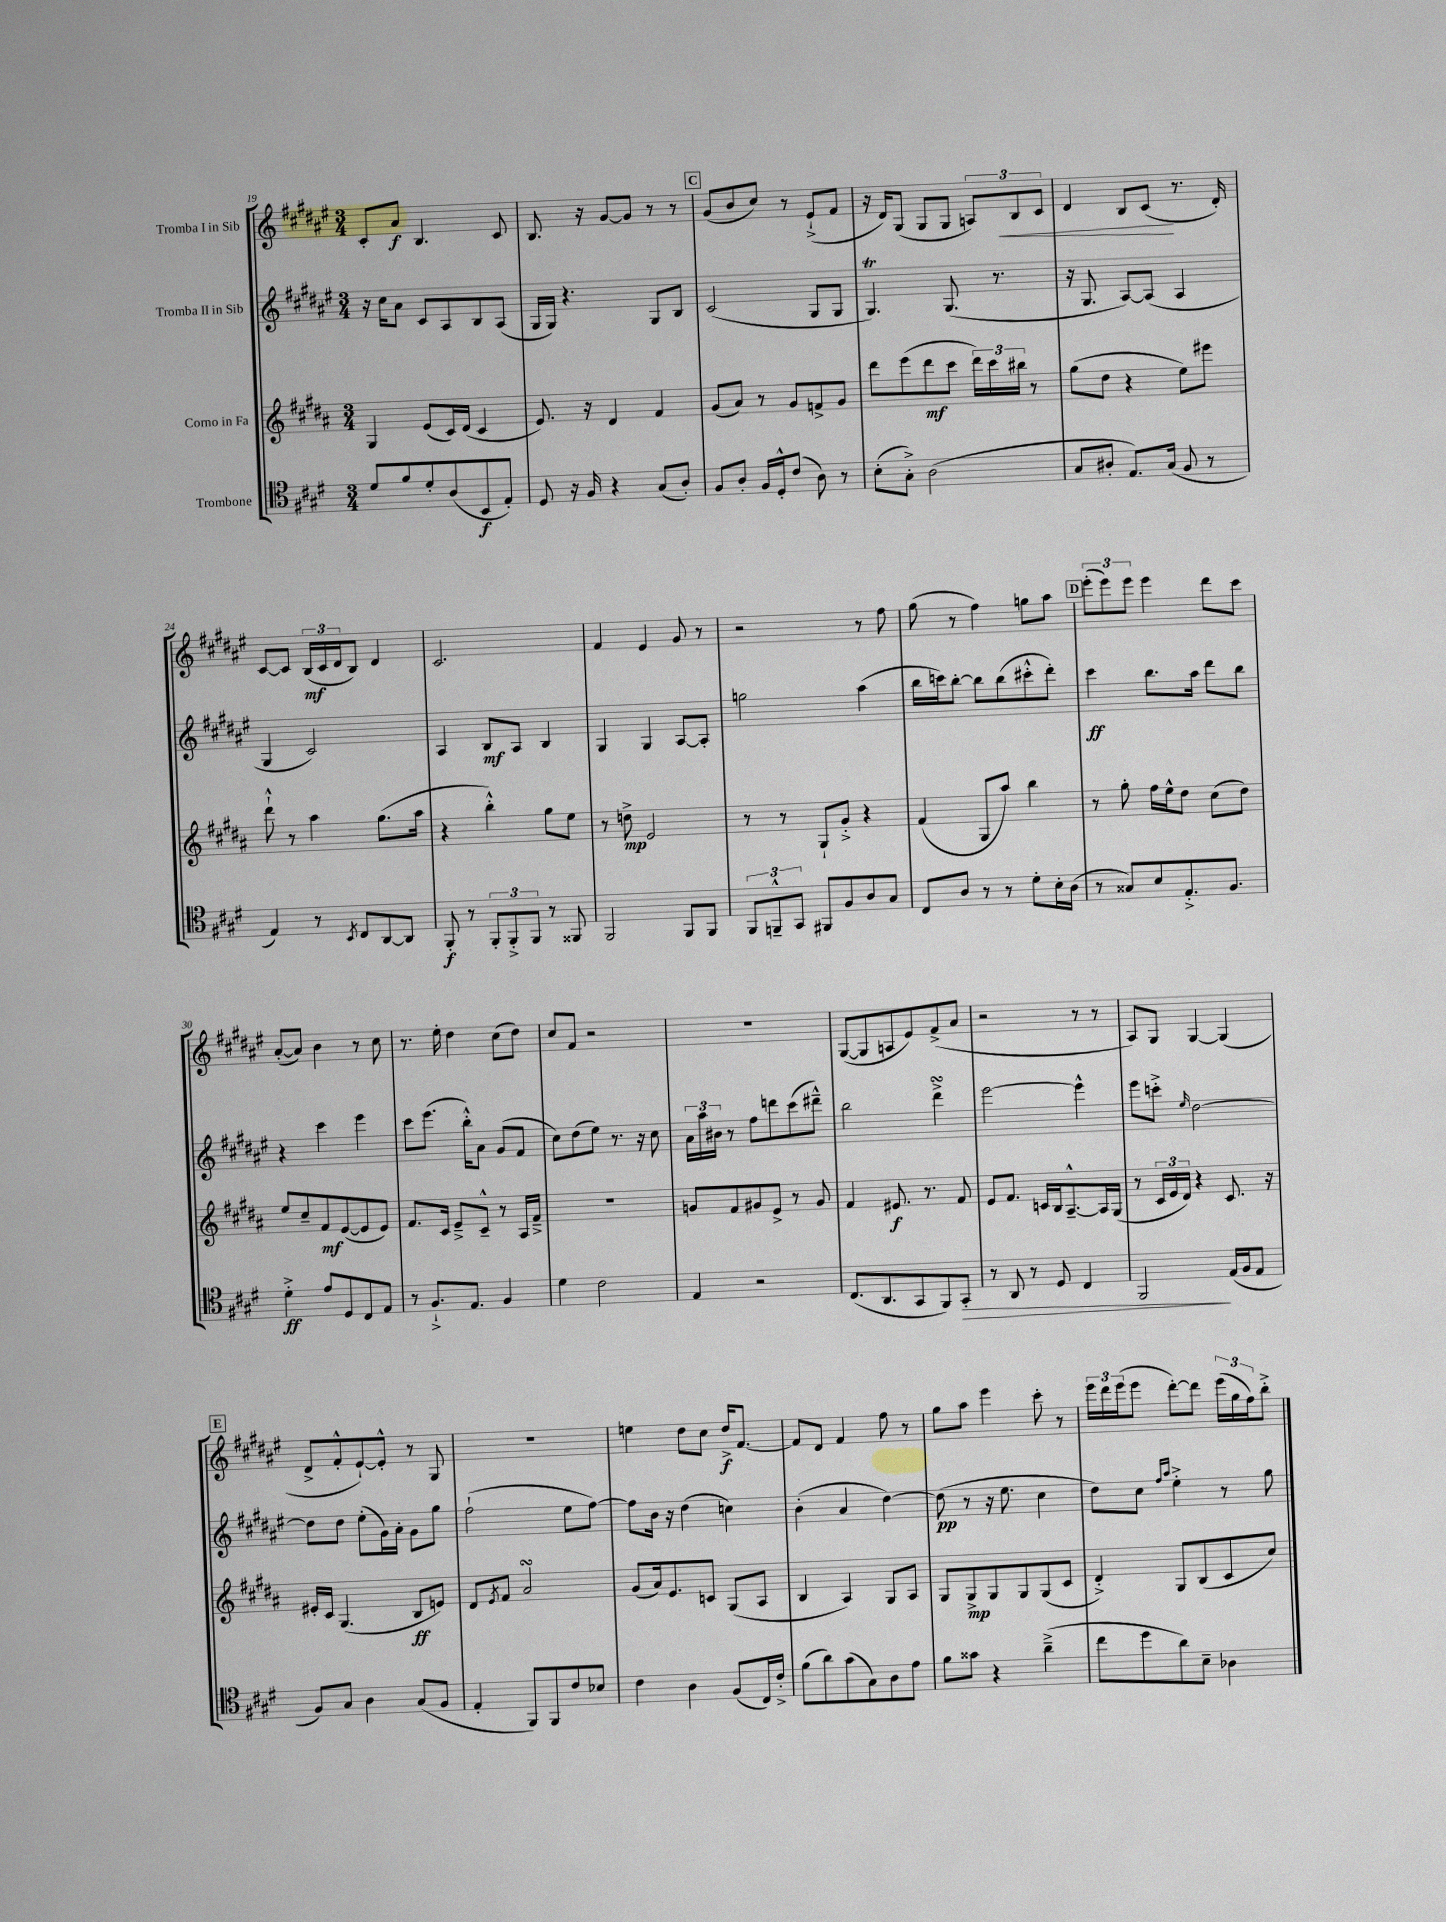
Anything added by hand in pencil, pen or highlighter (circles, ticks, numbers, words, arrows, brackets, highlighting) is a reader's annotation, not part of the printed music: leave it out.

**kern	**kern	**kern	**kern
*staff4	*staff3	*staff2	*staff1
*clefC4	*clefG2	*clefG2	*clefG2
*k[f#c#g#d#]	*k[f#c#g#d#a#]	*k[f#c#g#d#a#e#]	*k[f#c#g#d#a#e#]
*M3/4	*M3/4	*M3/4	*M3/4
8d#	4G#	16r	8c#'
.	.	16cc#	.
8f#	.	8a#	8a#
8d#'	(8e	8c#	4.B
(8A	16c#)	8A#	.
.	(16d#	.	.
8BB	4c#	8B	.
8E')	.	(8A#	8c#
=	=	=	=
8D#	8.e)	16G#	8.B
.	.	16G#)	.
16r	.	4.r	.
16F#	16r	.	16r
4r	4d#	.	[8g#
.	.	.	8g#]
(8G#	4f#	8G#	8r
8A')	.	8B	8r
=	=	=	=
8F#	(8g#	(2c#	(8g#
8A'	8a#)	.	8b
16F#	8r	.	8cc#)
16D#'^^	.	.	.
(8c#	8g#	.	8r
8A)	8f^	8G#	(8e#`^
8r	8g#	8G#	8f#
=	=	=	=
(8B'	8ddd#	4.G#)	16r
.	.	.	16d#)
8G#'^)	(8eee	.	(8G#
(2A	8ddd#	.	8G#
.	8ccc#	(8.G#	8G#
.	24ddd#)	.	12A)
.	24ccc#	.	.
.	.	8.r	.
.	24bb#	.	12B
.	8r	.	.
.	.	.	12c#
=	=	=	=
8G#	(8gg#	16r	4d#
.	.	8.G#	.
8A#'	8dd#	.	.
8.E)	4r	[8A#)	8B
.	.	(8A#]	(8c#
(16G#	.	.	.
8F#	8ee)	4A#	8.r
8r	8eee#	.	.
.	.	.	16d#')
=	=	=	=
4E)	8ddd#`^^	4G#	[8c#
.	8r	.	8c#]
8r	4aa#	2c#)	(24B
.	.	.	24c#
.	.	.	24d#
8qBB	.	.	.
8C#	.	.	8B)
[8AA	(8.gg#	.	4d#
8AA]	.	.	.
.	16aa#	.	.
=	=	=	=
8FF#'	4r	4A#	2.c#
8r	.	.	.
12FF#'	4bb'^^)	8B	.
12FF#'^	.	.	.
.	.	8A#	.
12FF#	.	.	.
8r	8gg#	4B	.
8FF##	8ee	.	.
=	=	=	=
2FF#	8r	4G#	4f#
.	8dd^	.	.
.	2e	4G#	4e#
8FF#	.	[8A#	8g#
8FF#	.	8A#']	8r
=	=	=	=
12FF#	8r	2gg	2r
12FF~^^	.	.	.
.	8r	.	.
12GG#	.	.	.
8FF#	8G#`	.	.
8F#	8g#'^	.	.
8A	4r	(4aa#	8r
8G#	.	.	8ff#
=	=	=	=
8C#	(4f#	16bb	(8gg#
.	.	16ccc)	.
8A	.	[8bb'	8r
8r	8G#	8bb]	4ff#)
8r	8aa#)	(8bb	.
8d#'	4bb	8ccc#'^^	8gg
16B'	.	8ddd#')	8aa#
(16A	.	.	.
=	=	=	=
8r	8r	4ccc#	(12eee#'
.	.	.	12eee#)
8G##)	8gg#'	.	.
.	.	.	12eee#
8B	16ff#	8.bb	4eee#
.	16ee^^	.	.
8.E'^	8dd#	.	.
.	.	16aa#	.
.	(8cc#	8ddd#	8ddd#
8.F#	.	.	.
.	8dd#)	8bb	8ccc#
=	=	=	=
4d#'^	8ee	4r	([8a#'
.	8cc#~	.	8a#])
8e	8f#	4ccc#	4b
8D#	([8e	.	.
8C#	8e]	4eee#	8r
8E	8e)	.	8cc#
=	=	=	=
8r	8.f#	8ccc#	8.r
8.F#`^	.	(8.eee#	.
.	16c#	.	16ee#'
.	8e~^	.	4dd#
8.E	.	16bb'^^)	.
.	8c#~^^	8a#	.
4F#	8r	(8g#	(8cc#
.	16A#	8f#	8dd#)
.	16f#~^	.	.
=	=	=	=
4d#	2.r	8cc#)	8cc#
.	.	(8dd#	8f#
2c#	.	8ee#)	2r
.	.	8.r	.
.	.	16r	.
.	.	8cc#	.
=	=	=	=
4E	8g	24a#	2.r
.	.	24aa#	.
.	.	24b#	.
.	8f#	8r	.
2r	8g#	8ff#	.
.	8e^	8ddd	.
.	8r	(8ccc#	.
.	8g#	8ddd#~^^)	.
=	=	=	=
(8.C#	4f#	2bb	([8G#
.	.	.	8G#]
8.AA	.	.	.
.	8.e#	.	8A
8GG#	.	.	8e#)
.	8.r	.	.
8FF#)	.	4ddd#^	(8f#^
8GG#'	8f#	.	8a#
=	=	=	=
8r	8e	[2eee#	2r
8AA	8.f#	.	.
8r	.	.	.
.	16c	.	.
8D#	16B	.	.
.	[8.A#~^^	.	.
4C#	.	4eee#^^]	8r
.	16A#]	.	8r
.	(16G#	.	.
=	=	=	=
2FF#	8r	8eee#	8A#)
.	24c#	8ccc'^	8G#
.	24e	.	.
.	24d#)	.	.
.	.	16qqee#	.
.	4r	[2dd#	[4G#
(16E	8.c#	.	(4G#]
16F#	.	.	.
8E	.	.	.
.	16r	.	.
=	=	=	=
8F#)	16e#'	8dd#]	8d#^
.	16c#	.	.
8G#	(4.G#	8dd#	8f#'^^
4A	.	(8ee#'	[8e#`)
.	.	16g#)	8e#'^^]
.	.	16a#'	.
(8G#	8B	8g#	8r
8F#	8e)	8gg#	8G#
=	=	=	=
4E'	8d#	(2ff#`	2.r
.	8qe	.	.
.	8f#	.	.
8FF#)	2a#	.	.
8FF#	.	.	.
8c#	.	8ee#	.
8B-	.	[8ff#)	.
=	=	=	=
4c#	(8g#	8ff#]	4ee
.	16a#)	16b	.
.	8.e	16r	.
4A	.	(4dd#	8dd#
.	8c	.	8cc#
(8F#	(8G#	4cc)	16dd#^
.	.	.	[8.f#
16C#)	8A#	.	.
16c#'^	.	.	.
=	=	=	=
(8f#	4B	(4b'	8f#]
8a)	.	.	8d#
(8g#	4A#)	4a#	4f#
8G#)	.	.	.
8A	8G#	[4dd#)	8ff#
8e	8A#	.	8r
=	=	=	=
8f#	8G#	(8dd#]	8gg#
8g##	8G#^	8r	8aa#
4r	8G#	16r	4eee#
.	.	8.ee#	.
.	8G#	.	.
(4a~^	(8G#	4cc#	8ccc#'
.	8c#	.	8r
=	=	=	=
8cc#	4d#'^)	8dd#)	24eee#
.	.	.	24ddd#
.	.	.	(24eee#
8dd#	.	8cc#	8eee#
.	.	16qqff#	.
.	.	16qqaa#	.
8a)	8G#	4ee#'^	[8ddd#')
8B~	(8B	.	8ddd#]
4A-	8c#	8r	(24eee#
.	.	.	24gg#
.	.	.	24ff#)
.	8cc#)	8gg#	8bb'^
==	==	==	==
*-	*-	*-	*-
